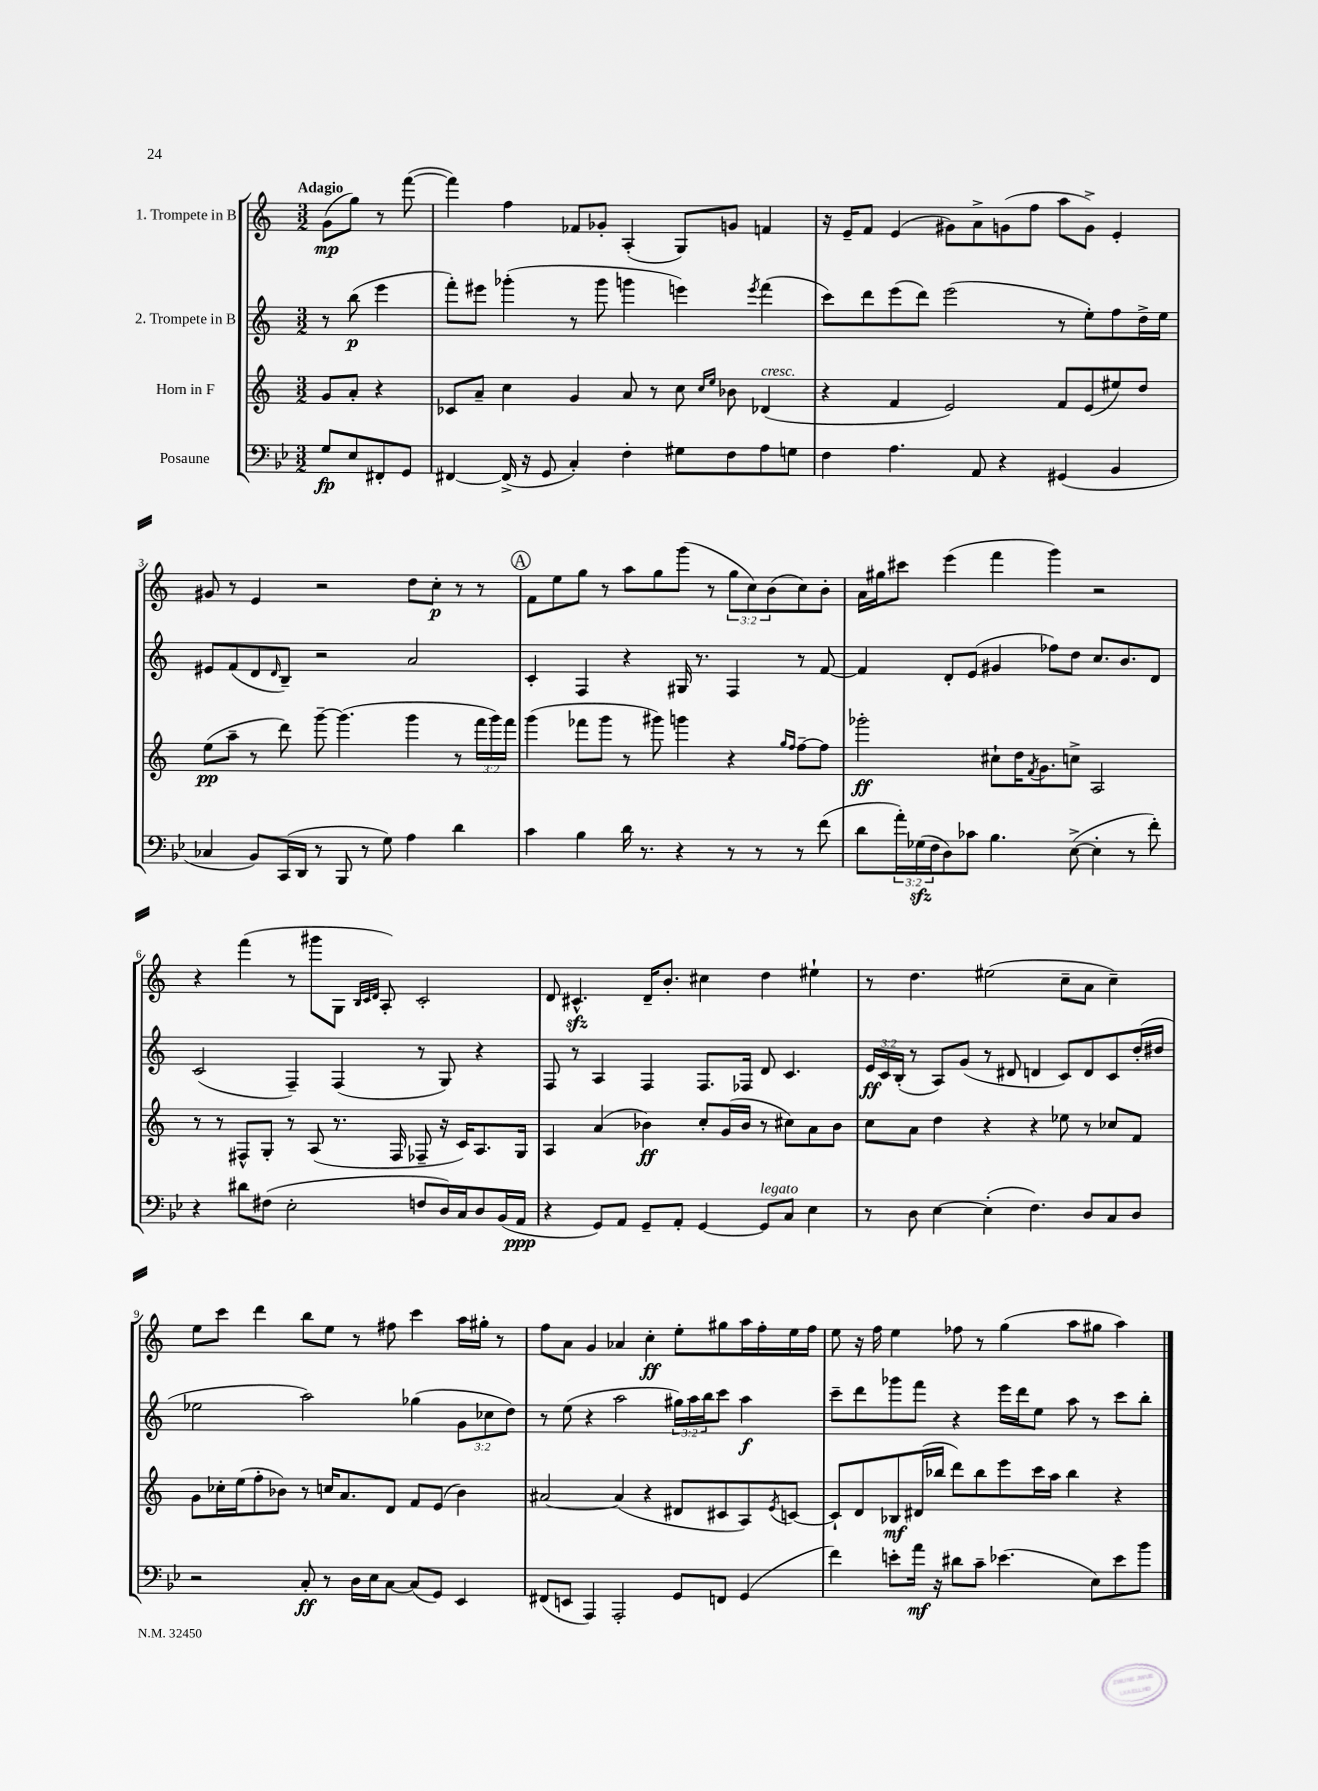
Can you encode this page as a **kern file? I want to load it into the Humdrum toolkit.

**kern	**kern	**kern	**kern
*staff4	*staff3	*staff2	*staff1
*clefF4	*clefG2	*clefG2	*clefG2
*k[b-e-]	*k[]	*k[]	*k[]
*M3/2	*M3/2	*M3/2	*M3/2
8G	8g	8r	(8g
8E-	8a'	(8bb	8gg)
8FF#'	4r	4eee	8r
8GG	.	.	([8fff
=	=	=	=
[4FF#	8c-	8fff')	4fff])
.	8a~	8eee#	.
(16FF#^]	4cc	(4ggg-'	4ff
16r	.	.	.
8GG	.	.	.
4C')	4g	8r	8f-
.	.	8ggg-	8g-'
4F'	8a	4ggg	(4A'
.	8r	.	.
8G#	8cc	4eee)	8G)
.	16qqcc	.	.
.	16qqee	.	.
8F	8b-	.	8g
.	.	8qeee	.
8A	(4d-	(4fff	4f
8G	.	.	.
=	=	=	=
4F	4r	8ccc)	16r
.	.	.	16e~
.	.	8ddd	8f
4.A	4f	(8eee	(4e
.	.	8ddd)	.
.	2e)	(2eee	8g#)
8AA	.	.	8a^
4r	.	.	(8g
.	.	.	8ff
(4GG#	8f	8r	8aa
.	(8e	8ee')	8g^)
4BB-	8ee#)	8ff	4e'
.	8dd	16dd^	.
.	.	16ee	.
=	=	=	=
4C-	(8ee	8e#	8g#
.	8aa~	(8f	8r
8BB-)	8r	8d	4e
.	.	16qqd	.
(16CC	8ddd)	8B~)	.
16DD	.	.	.
8r	[8ggg~	2r	2r
8BBB-	(4.ggg]	.	.
8r	.	.	.
8G)	.	.	.
4A	4ggg	2a	8dd
.	.	.	8cc'
4d	8r	.	8r
.	24fff	.	8r
.	24ggg)	.	.
.	24fff	.	.
=	=	=	=
4c	(4ggg	4c'	8f
.	.	.	8ee
4B-	8fff-	4F	8gg
.	8ggg	.	8r
16d	8r	4r	8aa
8.r	.	.	.
.	8ggg#)	.	8gg
4r	4ggg	16G#	(8ggg
.	.	8.r	.
.	.	.	8r
8r	4r	4F	12gg
.	.	.	12cc)
8r	.	.	.
.	.	.	(12b
.	16qqgg	.	.
.	16qqff	.	.
8r	[8ff~	8r	8cc)
(8f	8ff]	[8f	8b'
=	=	=	=
8d	2ggg-'	4f]	16a
.	.	.	16gg#
24a')	.	.	8ccc#
(24G-	.	.	.
24F	.	.	.
8D)	.	8d'	(4eee
8c-	.	(8e	.
4.B-	8cc#`	4g#	4fff
.	16dd	.	.
.	8qf	.	.
.	8.g	.	.
.	.	8ff-)	4ggg)
([8E-^	8cc^	8dd	.
4E-']	2A	8.cc	2r
.	.	8.b	.
8r	.	.	.
8f')	.	8d	.
=	=	=	=
4r	8r	(2c	4r
.	8r	.	.
8d#	8F#^^	.	(4fff
(8F#	8G'	.	.
2E-'	8r	4F~)	8r
.	(8A	.	8ggg#
.	8.r	(4F	8G
.	.	.	32qqB
.	.	.	32qqc
.	.	.	32qqd
.	.	.	8A')
.	16F#	.	.
8F	8F-~	8r	2c'
16D)	16r	8G)	.
16C	16c)	.	.
8D	8.A	4r	.
(16BB-	.	.	.
16AA	16G	.	.
=	=	=	=
4r	4A	8F	8d
.	.	8r	4.c#^^
8GG)	(4a	4A	.
8AA	.	.	.
8GG~	4b-)	4F	16d~
.	.	.	8.b'
8AA'	.	.	.
[4GG	8cc'	8.F	4cc#
.	(16g	.	.
.	16b-	16F-	.
8GG]	8r	8d	4dd
8C	8cc#)	4.c	.
4E-	8a	.	4ee#`
.	8b-	.	.
=	=	=	=
8r	8cc	24e	8r
.	.	24c	.
.	.	(24B'	.
8D	8a	8r	4.dd
[4E-	4dd	8A)	.
.	.	(8g	.
(4E-']	4r	8r	(2ee#
.	.	8d#	.
4.F)	4r	4d	.
.	8ee-	8c)	8cc~
8D	8r	8d	8a
8C	8cc-	8c	4cc~)
8D	8f	(16dd'	.
.	.	16dd#	.
=	=	=	=
2r	8g	2ee-	8ee
.	16cc-'	.	8ccc
.	(16ee	.	.
.	8ff'	.	4ddd
.	8b-)	.	.
8C'	8r	2aa)	8bb
8r	16cc	.	8ee
.	8.a	.	.
16D	.	.	8r
16E-	.	.	.
[8C	8d	.	8ff#
(8C]	8f	(4gg-	4ccc
8GG)	(8e	.	.
4EE-	4b-)	12g	16aa
.	.	.	16gg#'
.	.	12cc-	.
.	.	.	8r
.	.	12dd)	.
=	=	=	=
(8FF#	[2a#	8r	8ff
8EE	.	(8ee	8a
4AAA)	.	4r	4g
2AAA'	(4a#]	2aa	4a-
.	4r	.	4cc'
8GG	8d#	24gg#)	8ee'
.	.	24aa	.
.	.	24bb	.
8FF	8c#	8ccc	8gg#
(4GG	8A)	4aa	16aa
.	.	.	16ff'
.	8qe	.	.
.	[8c	.	16ee
.	.	.	16ff
=	=	=	=
4f)	8c`]	8ccc~	8ee
.	8d	8ddd	16r
.	.	.	16ff
8e'	8B-	8ggg-	4ee
16a	(16d#	8fff	.
16r	16bb-	.	.
8d#	8ddd)	4r	8ff-
8c~	8bb-	.	8r
(4.e-	8eee	16eee	(4gg
.	.	16ddd	.
.	16ccc	8ee	.
.	16aa	.	.
.	4bb-	8aa	8aa
8E-)	.	8r	8gg#
8e-	4r	8ccc	4aa)
8b-	.	8bb'	.
==	==	==	==
*-	*-	*-	*-
